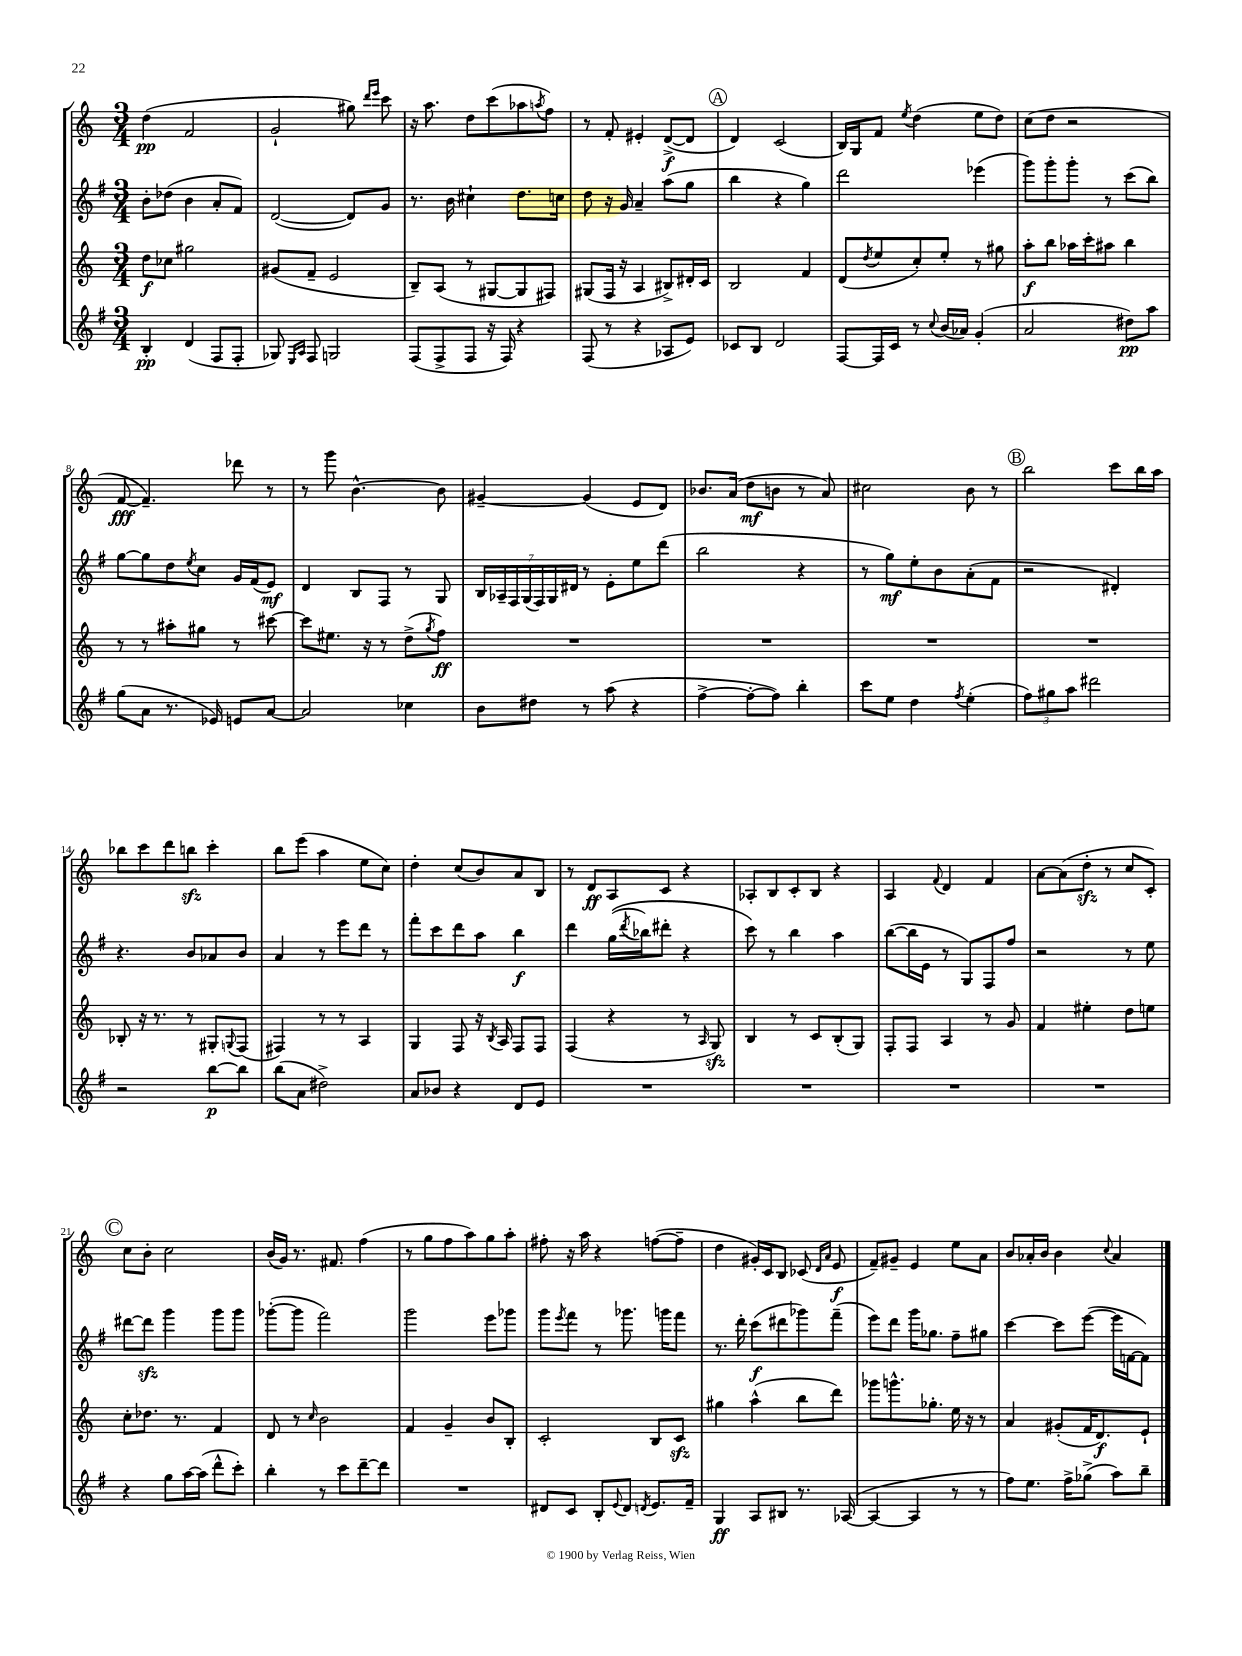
<<
\new StaffGroup <<
\new Staff = "s0" {
    \clef treble \key c \major \numericTimeSignature \time 3/4
    d''4\pp( f'2 |
    g'2-! gis''8) \grace { d'''16 e'''16 } c'''8 |
    r16 a''8. d''8 c'''8( aes''8 \acciaccatura { a''8 } f''8) |
    r8 f'8-. eis'4-. d'8~->\f( d'8 |
    \mark \markup { \circle "A" } d'4) c'2( |
    b16) g16 f'8 \acciaccatura { e''8 } d''4( e''8 d''8) |
    c''8( d''8 r2 |
    f'8~\fff f'4.--) des'''8 r8 |
    r8 g'''8 b'4.~-^ b'8 |
    gis'4~-- gis'4( e'8 d'8) |
    bes'8. a'16( d''8\mf b'8 r8 a'8) |
    cis''2 b'8 r8 |
    \mark \markup { \circle "B" } b''2 c'''8 b''16 a''16 |
    bes''8 c'''8 d'''8 b''8\sfz c'''4-. |
    b''8 e'''8( a''4 e''8 c''8) |
    d''4-. c''8( b'8) a'8 b8 |
    r8 d'8\ff a8 c'8 r4 |
    aes8-. b8 c'8-. b8 r4 |
    a4 \appoggiatura { f'8 } d'4 f'4 |
    a'8~ a'8( d''8-.\sfz r8 c''8 c'8-.) |
    \mark \markup { \circle "C" } c''8 b'8-. c''2 |
    b'16( g'16) r8. fis'8. f''4( |
    r8 g''8 f''8 a''8) g''8 a''8-. |
    fis''8-. r16 a''16 r4 f''8~( f''8-- |
    d''4 gis'16-.) c'16 b8 ces'8( \grace { d'16 a'16 } e'8\f |
    f'8--) gis'8-- e'4 e''8 a'8 |
    b'8 aes'16-. b'16 b'4 \appoggiatura { c''8 } aes'4 \bar "|." |
}
\new Staff = "s1" {
    \clef treble \key g \major \numericTimeSignature \time 3/4
    b'8-. des''8( b'4 a'8-. fis'8) |
    d'2~( d'8) g'8 |
    r8. b'16 cis''4-! d''8. c''16 |
    d''8 r16 g'16 a'4-- a''8( g''8 |
    \mark \markup { \circle "A" } b''4 r4 g''4) |
    d'''2 ees'''4( |
    g'''8) g'''8-. g'''8-. r8 c'''8( b''8) |
    g''8~ g''8 d''8 \acciaccatura { e''8 } c''8 g'16 fis'16( e'8\mf) |
    d'4 b8 fis8 r8 g8 |
    \tuplet 7/4 { b16 aes16-- fis16 g16( fis16) g16 dis'16 } r8 e'8-. e''8 d'''8( |
    b''2 r4 |
    r8 g''8\mf) e''8-. b'8 a'8-.( fis'8 |
    \mark \markup { \circle "B" } r2 dis'4-.) |
    r4. b'8 aes'8 b'8 |
    a'4 r8 e'''8 d'''8 r8 |
    fis'''8-. c'''8 d'''8 a''8 b''4\f |
    d'''4 g''16(\( \acciaccatura { d'''8 } bes''16) dis'''8-. r4 |
    c'''8\) r8 b''4 a''4 |
    b''8~( b''16 e'16 r8 g8) fis8 fis''8 |
    r2 r8 e''8 |
    \mark \markup { \circle "C" } dis'''8~ dis'''8\sfz g'''4 g'''8 g'''8 |
    ges'''8~-.( ges'''8 fis'''2) |
    g'''2 e'''8 ges'''8 |
    g'''8 \acciaccatura { e'''8 } fis'''8 r8 ges'''8. g'''16 fis'''8 |
    r8. d'''16-. c'''8\f( dis'''8 ges'''8) fis'''8--( |
    e'''8) d'''8 g'''16 ges''8. fis''8-- gis''8 |
    c'''4~ c'''8 e'''8~( e'''16 f'16~ f'8) \bar "|." |
}
\new Staff = "s2" {
    \clef treble \key c \major \numericTimeSignature \time 3/4
    d''8\f ces''8 gis''2 |
    gis'8( f'8-- e'2 |
    b8--) a8( r8 gis8~ gis8 fis8) |
    gis8( f16 r16 a4 bis8->) dis'16-. c'16 |
    \mark \markup { \circle "A" } b2 f'4 |
    d'8( \acciaccatura { d''8 } e''8 c''8-.) e''8-. r8 gis''8 |
    a''8-.\f b''8 aes''16 c'''16-. ais''8 b''4 |
    r8 r8 ais''8-. gis''8 r8 cis'''8~ |
    cis'''8 eis''8. r16 r8 d''8->( \acciaccatura { g''8 } f''8\ff) |
    R2. |
    R2. |
    R2. |
    \mark \markup { \circle "B" } R2. |
    bes8-. r16 r8. r8 gis8-. \appoggiatura { g8 } f8( |
    fis4) r8 r8 a4 |
    g4 f8 r16 \acciaccatura { b8 } a16 f8 f8 |
    f4( r4 r8 \grace { a16 } g8\sfz) |
    b4 r8 c'8 b8-.( g8) |
    f8-. f8 a4 r8 g'8 |
    f'4 eis''4-. d''8 e''8 |
    \mark \markup { \circle "C" } c''8-. des''8. r8. f'4 |
    d'8 r8 \grace { c''16 } b'2 |
    f'4 g'4-- b'8 b8-. |
    c'2-. b8 c'8\sfz |
    gis''4 a''4-^( b''8 d'''8) |
    ges'''8 g'''8.-^ ges''8.-. e''16 r16 r8 |
    a'4 gis'8-.( f'16 d'8.\f) e'8-! \bar "|." |
}
\new Staff = "s3" {
    \clef treble \key g \major \numericTimeSignature \time 3/4
    b4-.\pp d'4( fis8 fis8-. |
    ges8) \grace { e16 a16 } fis8 g2 |
    fis8( fis8-> fis8 r16 fis16) r4 |
    fis8( r8 r4 aes8 e'8) |
    \mark \markup { \circle "A" } ces'8 b8 d'2 |
    fis8~ fis16 c'16 r8 \appoggiatura { c''8 } b'16( aes'16) g'4-.( |
    a'2 dis''8\pp) a''8 |
    g''8( a'8 r8. ees'16) e'8 a'8~ |
    a'2 ces''4 |
    b'8 dis''8 r8 a''8( r4 |
    fis''4~-> fis''8~-. fis''8) b''4-. |
    c'''8 e''8 d''4 \acciaccatura { fis''8 } e''4-.( |
    \mark \markup { \circle "B" } \tuplet 3/2 { fis''8) gis''8 a''8 } dis'''2 |
    r2 b''8~\p b''8 |
    b''8( a'8 dis''2->) |
    a'8 bes'8 r4 d'8 e'8 |
    R2. |
    R2. |
    R2. |
    R2. |
    \mark \markup { \circle "C" } r4 g''8 a''16~ a''16( d'''8-^ c'''8-.) |
    b''4-. r8 c'''8 d'''8~-- d'''8 |
    R2. |
    dis'8 c'8 b8-. \appoggiatura { e'8 } dis'8 \acciaccatura { d'8 } e'8. fis'16-- |
    g4\ff a8 bis8 r8. aes16~( |
    aes4~ aes4 r8 r8 |
    fis''8) e''8. fis''16-> ges''8->( a''8) b''8-- \bar "|." |
}
>>
>>
